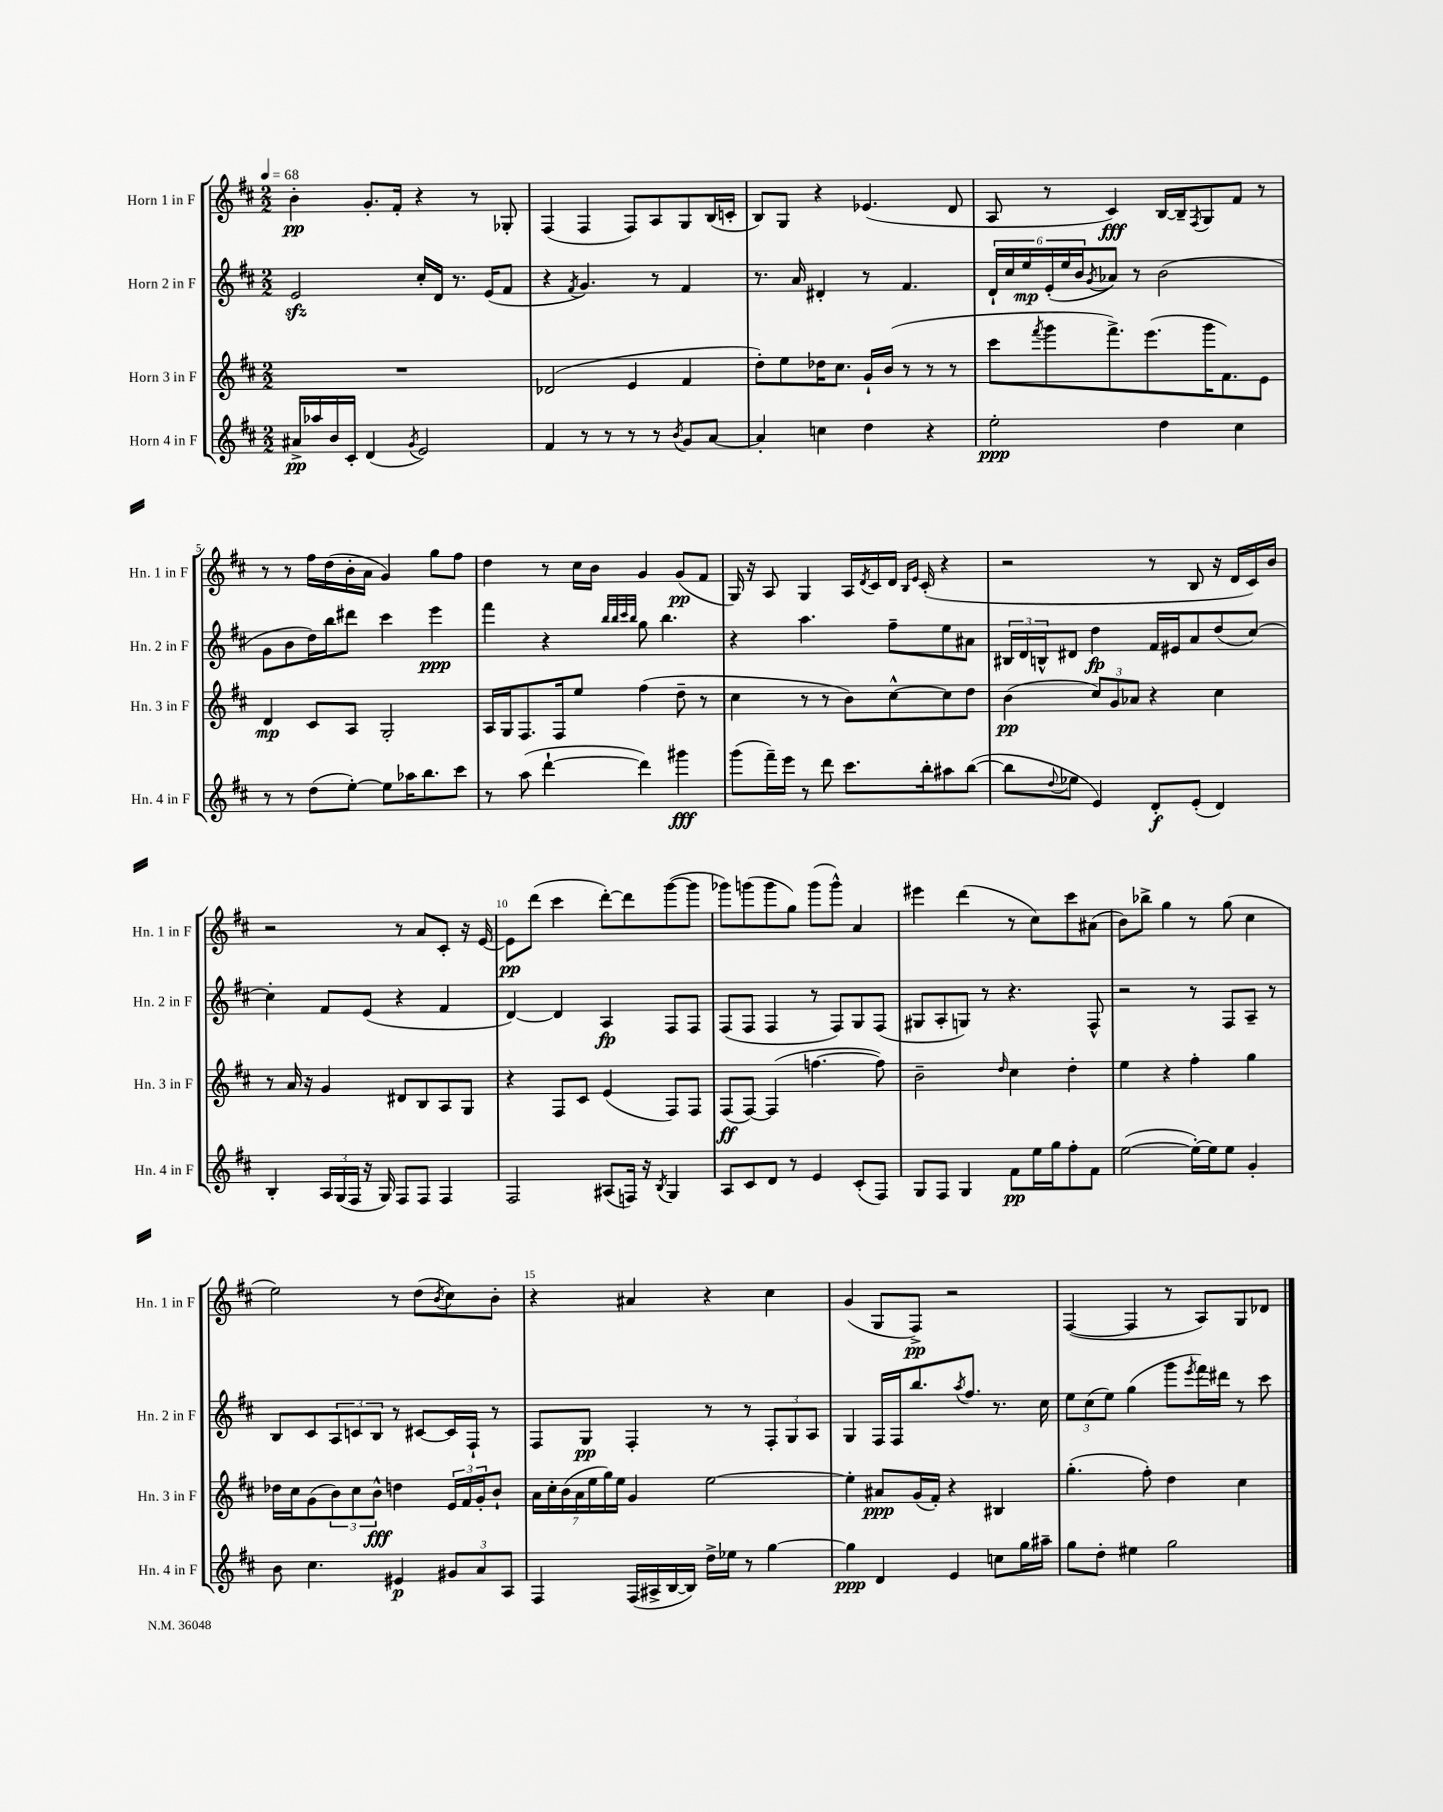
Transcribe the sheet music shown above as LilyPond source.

<<
\new StaffGroup <<
\new Staff = "s0" \with { instrumentName = "Horn 1 in F" shortInstrumentName = "Hn. 1 in F" } {
    \clef treble \key d \major \numericTimeSignature \time 2/2 \tempo 4 = 68
    b'4-.\pp g'8.-. fis'16-. r4 r8 ges8-. |
    fis4( fis4 fis8) a8 g8 b16( c'16-. |
    b8) g8 r4 ees'4.( d'8 |
    a8 r8 cis'4\fff) b16~ b16-- \acciaccatura { fis8 } g8 fis'8 r8 |
    r8 r8 fis''16 d''16( b'16-. a'16 g'4) g''8 fis''8 |
    d''4 r8 cis''16 b'16 g'4 g'8\pp( fis'8 |
    g16) r16 a8 g4 a16 \acciaccatura { d'8 } cis'16 d'16 \grace { b16 e'16 } cis'16-.( r4 |
    r2 r8 b8 r16 d'16 cis'16) b'16 |
    r2 r8 a'8 cis'8-. r16 e'16~ |
    e'8\pp d'''8( cis'''4 d'''8~-.) d'''8 g'''8~( g'''8 |
    ges'''8) g'''8( g'''8 g''8) g'''8( g'''8-^) a'4 |
    eis'''4 d'''4( r8 cis''8) cis'''8 ais'8( |
    b'8) bes''8-> g''4 r8 g''8( cis''4 |
    e''2) r8 d''8( \acciaccatura { b'8 } cis''8) b'8-. |
    r4 ais'4 r4 cis''4 |
    g'4( g8 fis8->\pp) r2 |
    fis4~( fis4 r8 a8) g8 des'8 \bar "|." |
}
\new Staff = "s1" \with { instrumentName = "Horn 2 in F" shortInstrumentName = "Hn. 2 in F" } {
    \clef treble \key d \major \numericTimeSignature \time 2/2
    e'2\sfz cis''16-. d'16 r8. e'16( fis'8 |
    r4 \acciaccatura { fis'8 } g'4.) r8 fis'4 |
    r8. a'16 dis'4-. r8 fis'4. |
    \tuplet 6/4 { d'16-! cis''16 e''16\mp e'16-.( e''16 b'16 } \acciaccatura { g'8 } aes'8) r8 b'2( |
    g'8 b'8 d''16) b''16 dis'''8 cis'''4 e'''4\ppp |
    fis'''4 r4 \grace { b''32 b''32 cis'''32 b''32 } g''8 b''4. |
    r4 a''4. fis''8-- e''8 ais'8 |
    \tuplet 3/2 { bis16 d'16 b16-^ } dis'8 d''4\fp fis'16 eis'16 a'8 d''8( cis''8~) |
    cis''4-. fis'8 e'8( r4 fis'4 |
    d'4~) d'4 a4\fp fis8 fis8 |
    fis8( fis8 fis4 r8 fis8) g8 fis8( |
    gis8 a8-. g8) r8 r4. fis8-^ |
    r2 r8 fis8 a8-- r8 |
    b8 cis'8 \tuplet 3/2 { a8 c'8 b8 } r8 cis'8~ cis'16 fis16-! r8 |
    fis8 g8\pp fis4-. r8 r8 \tuplet 3/2 { fis8-. g8 a8 } |
    g4 fis16 fis16 b''8. \acciaccatura { a''8 } fis''8. r8. cis''16 |
    \tuplet 3/2 { e''8 cis''8( e''8) } g''4( g'''8 \acciaccatura { e'''8 } fis'''16) dis'''16 r8 cis'''8 \bar "|." |
}
\new Staff = "s2" \with { instrumentName = "Horn 3 in F" shortInstrumentName = "Hn. 3 in F" } {
    \clef treble \key d \major \numericTimeSignature \time 2/2
    R1 |
    des'2( e'4 fis'4 |
    d''8-.) e''8 des''16 cis''8. g'16-! b'16( r8 r8 r8 |
    cis'''8 \acciaccatura { fis'''8 } g'''8 fis'''8.->) e'''8.( g'''16 fis'8.) e'8 |
    d'4\mp cis'8 a8 g2-. |
    a16 g16 fis8. fis16 e''8 fis''4( d''8-- r8 |
    cis''4 r8 r8 b'8) cis''8~-^ cis''8 d''8 |
    b'4\pp( \tuplet 3/2 { cis''8) g'8 aes'8 } r4 cis''4 |
    r8 a'16 r16 g'4 dis'8 b8 a8 g8 |
    r4 fis8 cis'8 e'4( fis8) fis8 |
    fis8\ff( fis8~) fis4( f''4.~ f''8) |
    b'2-- \grace { d''16 } cis''4 d''4-. |
    e''4 r4 fis''4-. g''4 |
    des''16 cis''16 g'8( \tuplet 3/2 { b'8) cis''8 b'8-^\fff } d''4 \tuplet 3/2 { e'16 fis'16 g'16-. } b'8-! |
    \tuplet 7/4 { a'16 cis''16-. b'16( a'16 e''16 g''16) e''16 } g'4 e''2~ |
    e''4-. ais'8\ppp g'16( fis'16-.) r4 bis4 |
    g''4.-.( fis''8-.) d''4 cis''4 \bar "|." |
}
\new Staff = "s3" \with { instrumentName = "Horn 4 in F" shortInstrumentName = "Hn. 4 in F" } {
    \clef treble \key d \major \numericTimeSignature \time 2/2
    ais'16->\pp aes''16 b'16 cis'16-. d'4( \acciaccatura { g'8 } e'2) |
    fis'4 r8 r8 r8 r8 \acciaccatura { b'8 } g'8 a'8~ |
    a'4-. c''4 d''4 r4 |
    e''2-.\ppp d''4 cis''4 |
    r8 r8 d''8( e''8~-.) e''8 aes''16 b''8. cis'''8 |
    r8 a''8( d'''4~-! d'''4) gis'''4\fff |
    g'''8( fis'''16--) e'''16 r8 d'''8 cis'''8. b''16-. ais''8 b''8~( |
    b''8 \appoggiatura { d''8 } ees''8 e'4) d'8-.\f e'8-.( d'4) |
    b4-. \tuplet 3/2 { a16 g16( fis16 } r16 g16) fis8 fis8 fis4 |
    fis2 ais8( f16) r16 \acciaccatura { b8 } g4 |
    a8 cis'8 d'8 r8 e'4 cis'8-.( fis8) |
    g8 fis8 g4 fis'8\pp e''16 g''16 fis''8-. fis'8 |
    e''2~( e''16~-.) e''16 e''8 g'4-. |
    b'8 cis''4. eis'4\p \tuplet 3/2 { gis'8 a'8 a8 } |
    fis4 fis16( ais16-> b16~ b16) d''16-> ees''16 r8 g''4~ |
    g''4\ppp d'4 e'4 c''8 g''16 ais''16-- |
    g''8 d''8-. eis''4 g''2 \bar "|." |
}
>>
>>
\layout { \context { \Score \override BarNumber.break-visibility = ##(#f #t #t) barNumberVisibility = #(every-nth-bar-number-visible 5) } }
